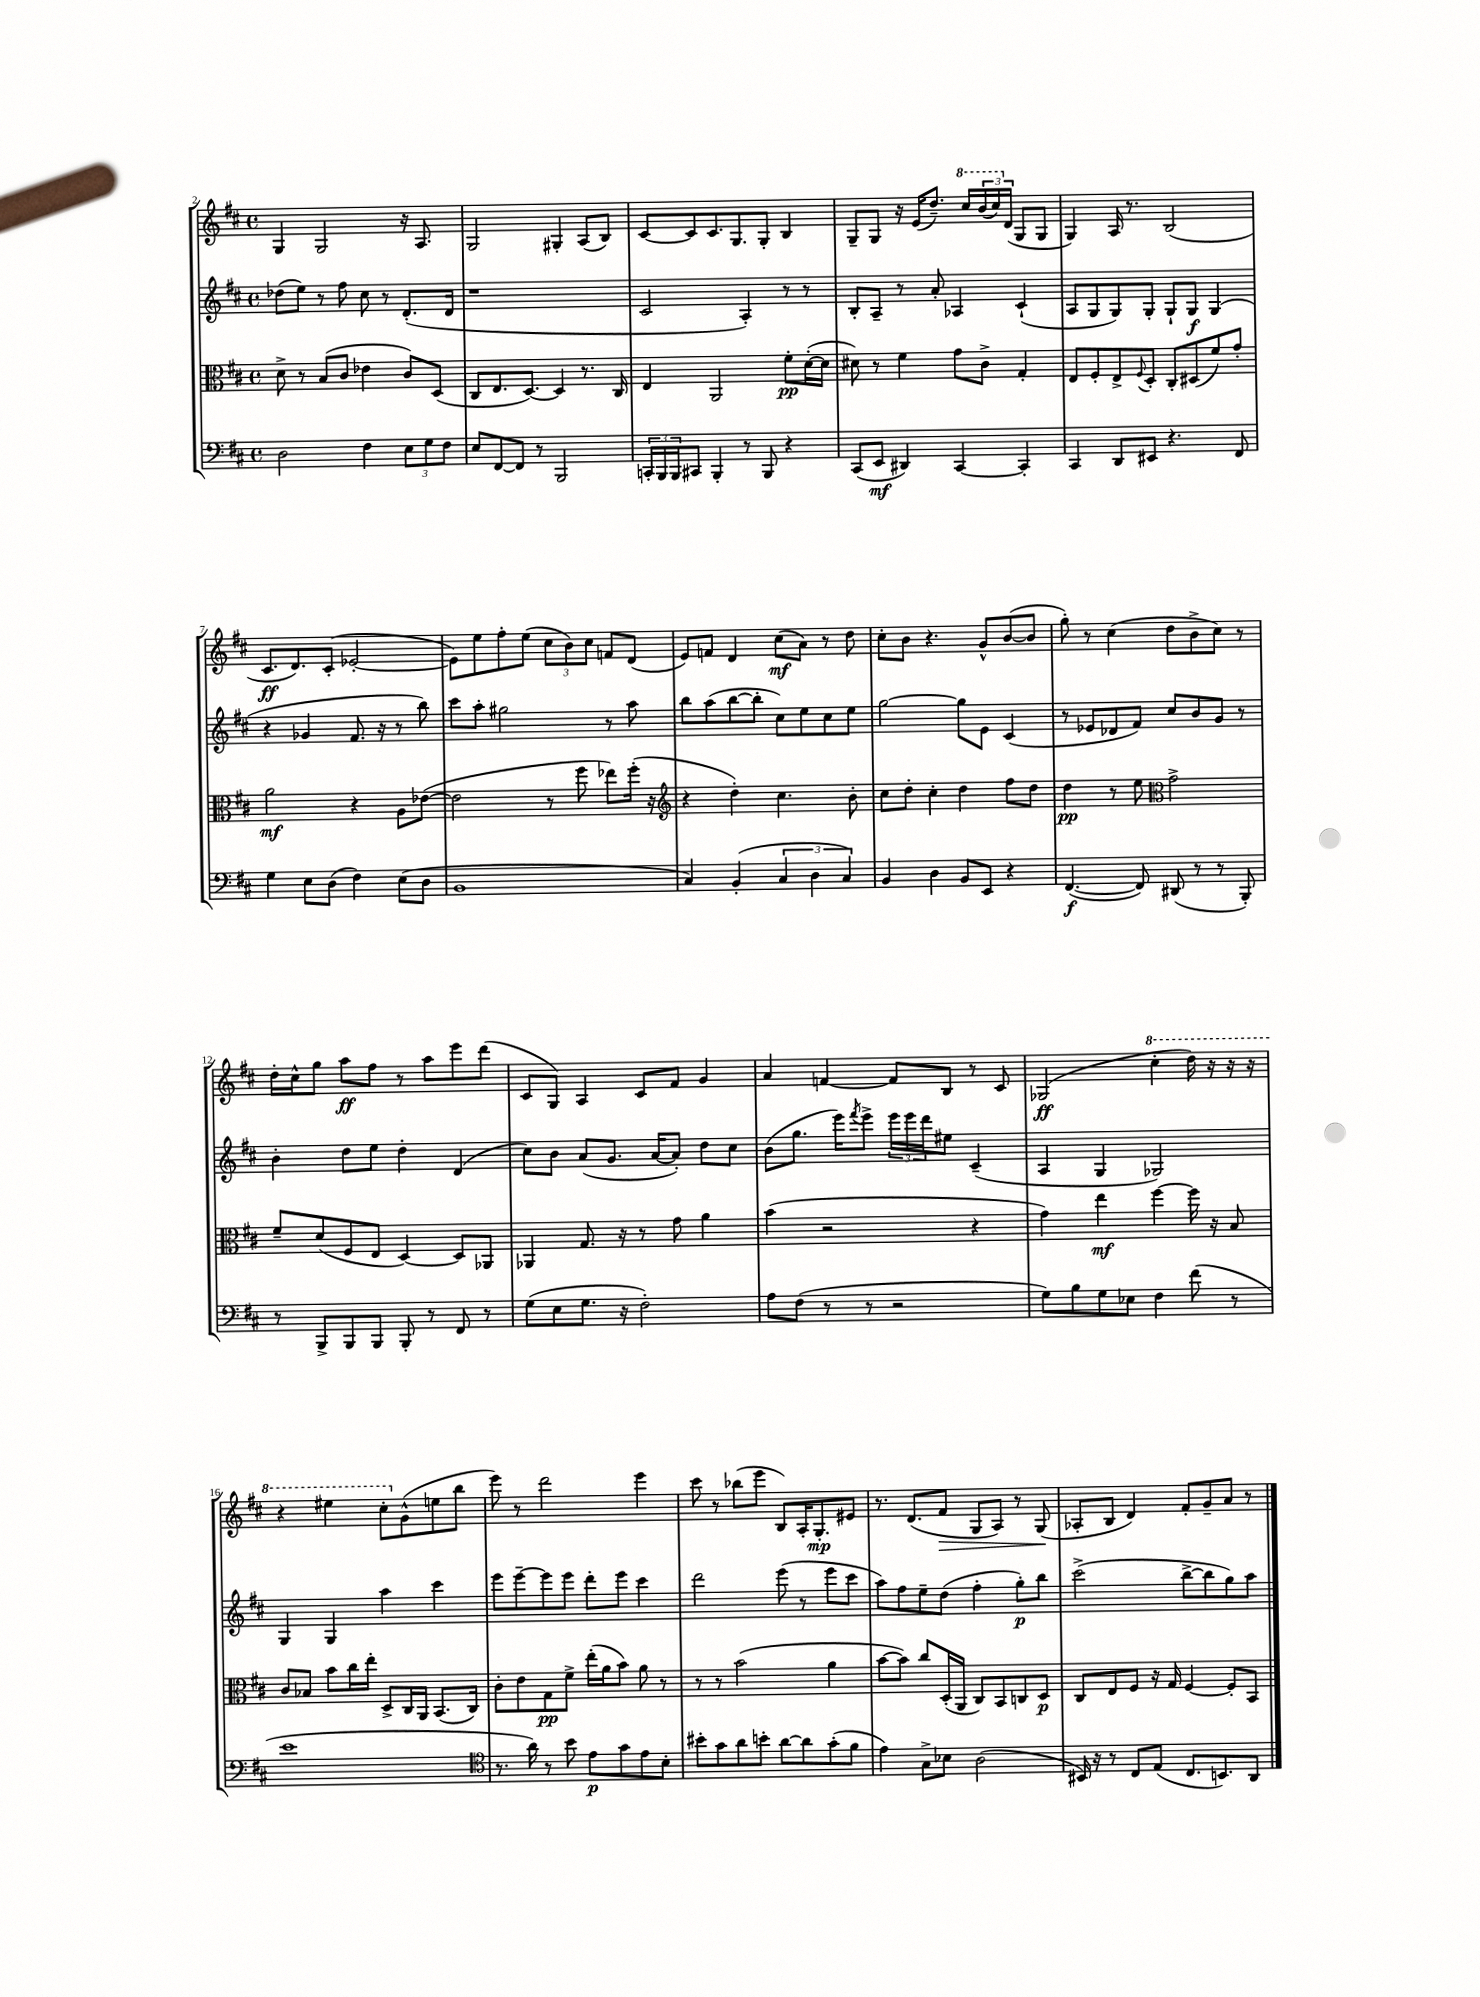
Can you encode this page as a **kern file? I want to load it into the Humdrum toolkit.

**kern	**kern	**kern	**kern
*staff4	*staff3	*staff2	*staff1
*clefF4	*clefC3	*clefG2	*clefG2
*k[f#c#]	*k[f#c#]	*k[f#c#]	*k[f#c#]
*M4/4	*M4/4	*M4/4	*M4/4
*met(c)	*met(c)	*met(c)	*met(c)
2D	8d^	(8dd-	4G
.	8r	8ee)	.
.	(8B	8r	2G
.	8c#	8ff#	.
4F#	4e-	8cc#	.
.	.	8r	.
12E	8c#)	(8.d'	16r
.	.	.	8.A
12G	.	.	.
.	(8D	.	.
12F#	.	.	.
.	.	16d	.
=	=	=	=
8E	8C#	1r	2G
[8FF#	8.E	.	.
8FF#]	.	.	.
.	[8.D)	.	.
8r	.	.	.
2BBB	4D]	.	4G#'
.	8.r	.	(8A
.	.	.	8B)
.	16C#	.	.
=	=	=	=
24CC'	4E	2c#	[8c#
24BBB	.	.	.
24BBB	.	.	.
8CC#	.	.	8c#]
4BBB'	2AA	.	8.c#
.	.	.	8.G
8r	.	4A')	.
8BBB	.	.	8G'
4r	8f#'	8r	4B
.	([16d'	8r	.
.	16d]	.	.
=	=	=	=
(8CC#	8d#)	8B'	8G~
8EE	8r	8A~	8G
4DD#)	4f#	8r	16r
.	.	.	(16e
.	.	8a'	8.dd~)
[4CC#	8g	4A-	.
.	.	.	16ccc#
.	8c#^	.	(24bb
.	.	.	24ccc#)
.	.	.	(24d
4CC#']	4G'	(4c#`	8G
.	.	.	8G
=	=	=	=
4CC#	8E	8A	4G)
.	8F#'	8G	.
8DD	8E^	8G)	16A
.	.	.	8.r
.	8qqF#	.	.
8EE#	8D'	8G'	.
4.r	8C#'	8G`	(2B
.	(8D#	8G	.
.	8f#)	(4G	.
8FF#	8g'	.	.
=	=	=	=
4G	2a	4r	8.c#
.	.	.	8.d)
8E	.	4g-	.
(8D	.	.	(8c#'
4F#)	4r	8.f#	[2e-'
.	.	16r	.
(8E	8A	8r	.
8D	([8e-	8bb)	.
=	=	=	=
1BB	2e-]	8ccc#	8e-])
.	.	8aa'	8ee
.	.	2gg#	8ff#'
.	.	.	(8ee
.	8r	.	12cc#
.	.	.	12b)
.	8ff#	.	.
.	.	.	12cc#
.	8ee-)	8r	8f
.	(16ff#'	8aa	(8d
.	16r	.	.
=	=	=	=
*	*clefG2	*	*
4C#)	4r	8bb	8e)
.	.	(8aa	8f
(4BB'	4dd')	[8bb	4d
.	.	8bb']	.
6C#	4.cc#	8cc#)	(8cc#
.	.	8ee	8a)
6D	.	.	.
.	.	8cc#	8r
6C#)	.	.	.
.	8b'	8ee	8dd
=	=	=	=
4BB	8cc#	[2gg	8cc#'
.	8dd'	.	8b
4D	4cc#'	.	4.r
8BB	4dd	8gg]	.
8EE	.	8e	8g^^
4r	8ff#	(4c#	([8b
.	8dd	.	8b]
=	=	=	=
([4.FF#	4dd	8r	8gg')
.	.	8e-	8r
.	8r	8d-	(4cc#
8FF#])	8ee	8f#)	.
*	*clefC3	*	*
(8DD#	2g^	8cc#	8dd
8r	.	8b	8b^
8r	.	8g	8cc#)
8BBB')	.	8r	8r
=	=	=	=
8r	8f#~	4b'	16dd'
.	.	.	16cc#^^
8BBB^	(8d	.	8gg
8BBB	8F#	8dd	8aa
8BBB	8E	8ee	8ff#
8BBB'	[4D)	4dd'	8r
8r	.	.	8aa
8FF#	8D]	(4d	8eee
8r	8AA-	.	(8ddd
=	=	=	=
(8G	4AA-	8cc#)	8c#
8E	.	8b	8G)
8.G	8.G	(8a	4A
.	.	8.g	.
16r	16r	.	.
2F#')	8r	.	8c#
.	.	[16a	.
.	8g	8a'])	8f#
.	4a	8dd	4g
.	.	8cc#	.
=	=	=	=
8A	(4b	(8b	4a
(8F#	.	8.gg	.
8r	2r	.	[4f
.	.	16eee)	.
.	.	8qfff#	.
8r	.	8eee^	.
2r	.	24eee	8f]
.	.	24eee	.
.	.	24ddd	.
.	.	8ee#	8B
.	4r	(4c#~	8r
.	.	.	8c#
=	=	=	=
8G)	4g)	4A	(2G-
8B	.	.	.
8G	4ee	4G	.
8E-	.	.	.
4F#	[4ff#	2G-)	4ccc#'
(8f#	16ff#]	.	16ddd)
.	16r	.	16r
8r	8B	.	16r
.	.	.	16r
=	=	=	=
1e	8c#	4G	4r
.	8B-	.	.
.	8b	4G	4eee#
.	16cc#	.	.
.	16ee'	.	.
.	8D^	4aa	8ccc#'
.	16C#	.	(8g^^
.	16AA	.	.
.	(8.BB	4ccc#	8ee
.	.	.	8bb
.	16C#)	.	.
=	=	=	=
*clefC4	*	*	*
8.r	8c#'	8eee	8eee)
.	8e	[8eee~	8r
16a)	.	.	.
8r	8G	8eee]	2ddd
8b	8f#^	8eee	.
8e	(16ee'	8ddd'	.
.	16a	.	.
8g	8b)	8eee	.
8e	8a	4ccc#	4eee
8B'	8r	.	.
=	=	=	=
8b#'	8r	2ddd	8ccc#
8g	8r	.	8r
8a	(2b	.	(8bb-
8b'	.	.	8eee
[8a	.	(8eee	8B)
8a]	.	8r	16A'
.	.	.	8.G'
(8g'	4a	8eee	.
8f#	.	8ccc#	8e#
=	=	=	=
4e)	[8b	8aa)	8.r
.	8b])	8ff#	.
.	.	.	(8.d
8G^	8cc#	8ee~	.
8B-	(16D'	(8dd	8f#
.	16AA	.	.
(2A	8C#)	4ff#'	8G
.	8BB	.	8A)
.	8C	8gg')	8r
.	8D	8bb	(8G
=	=	=	=
16BB#)	8C#	(2ccc#^	8A-'
16r	.	.	.
8r	8E	.	8B
8C#	8F#	.	4d)
(8E	16r	.	.
.	16G	.	.
8.C#	[4F#	[8bb^	8f#'
.	.	8bb]	8g~
8.BB)	.	.	.
.	8F#']	8gg)	8a
8AA	8BB	8aa	8r
==	==	==	==
*-	*-	*-	*-
